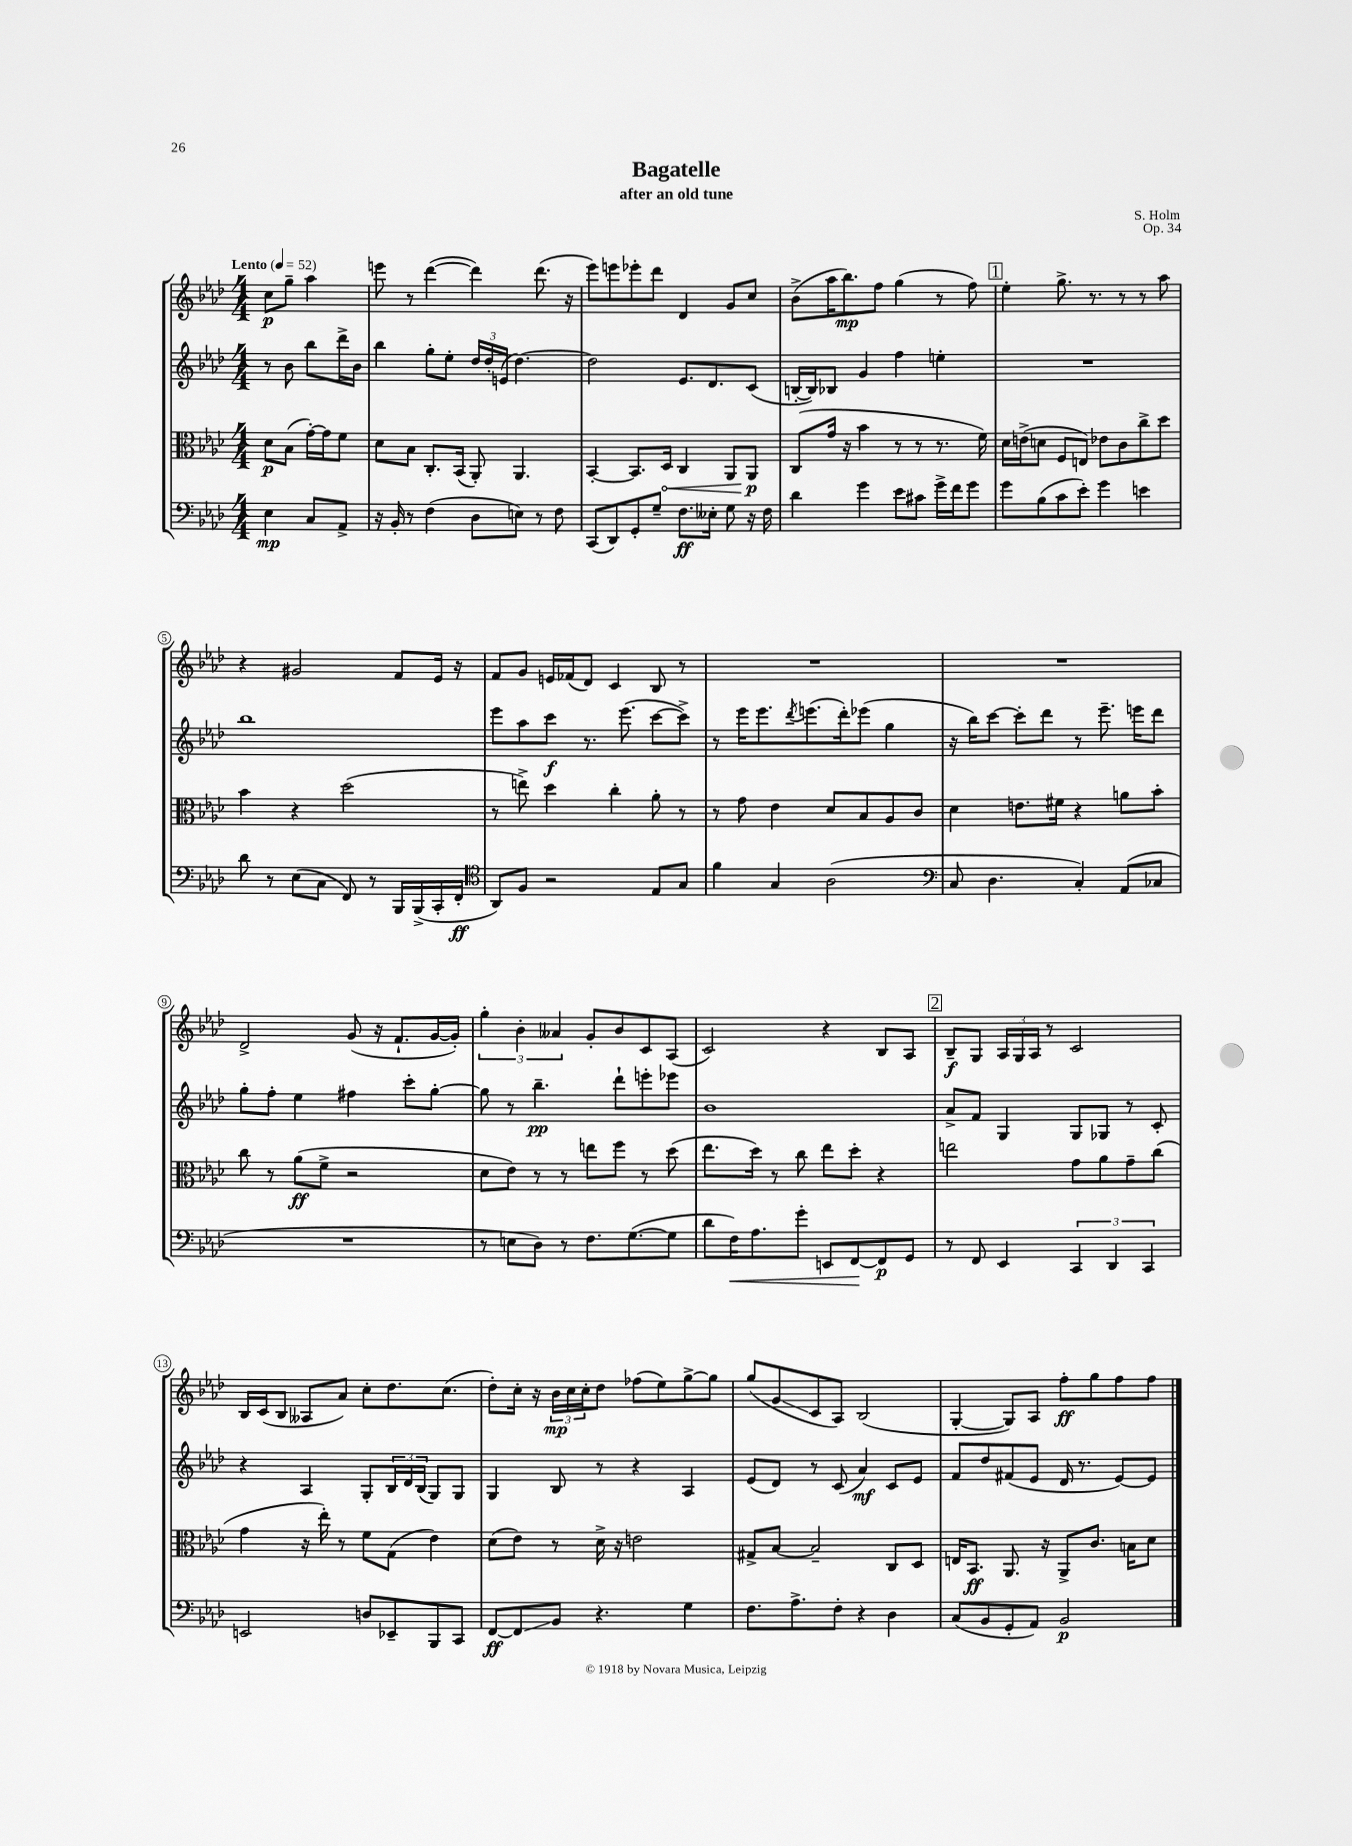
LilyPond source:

\header { title = "Bagatelle" composer = "S. Holm" subtitle = "after an old tune" opus = "Op. 34" }
<<
\new StaffGroup <<
\new Staff = "s0" {
    \clef treble \key aes \major \numericTimeSignature \time 4/4 \partial 2 \tempo "Lento" 4 = 52
    c''8\p g''8-- aes''4 |
    e'''8 r8 des'''4~( des'''4) des'''8.( r16 |
    ees'''8) e'''8 ees'''8-. des'''8 des'4 g'8 c''8 |
    bes'8->( aes''16 bes''8.\mp) f''8 g''4( r8 f''8) |
    \mark \markup { \box "1" } ees''4-. g''8.-> r8. r8 r8 aes''8 |
    r4 gis'2 f'8 ees'16 r16 |
    f'8 g'8 e'16 fes'16( des'8) c'4 bes8 r8 |
    R1 |
    R1 |
    des'2-> g'8( r16 f'8.-! g'16~ g'16-.) |
    \tuplet 3/2 { g''4-. bes'4-. aeses'4 } g'8-. bes'8 c'8 aes8( |
    c'2) r4 bes8 aes8 |
    \mark \markup { \box "2" } bes8--\f g8 \tuplet 3/2 { aes16 g16 aes16 } r8 c'2 |
    bes16 c'16( bes8 aeses8 aes'8) c''8-. des''8. c''8.( |
    des''8-.) c''16-. r16 \tuplet 3/2 { bes'16\mp c''16 c''16-. } des''8 fes''8( ees''8) g''8~-> g''8 |
    g''8( g'8\glissando c'8 aes8) bes2( |
    g4~-. g8) aes8 f''8-.\ff g''8 f''8 f''8 \bar "|." |
}
\new Staff = "s1" {
    \clef treble \key aes \major \numericTimeSignature \time 4/4 \partial 2
    r8 bes'8 bes''8 des'''16-> bes'16 |
    bes''4 g''8-. ees''8-. \tuplet 3/2 { des''16 des''16-. e'16( } des''4.~) |
    des''2 ees'8. des'8. c'8( |
    b16~-. b16) bes8 g'4 f''4 e''4-. |
    \mark \markup { \box "1" } R1 |
    bes''1 |
    ees'''8 aes''8 c'''8\f r8. ees'''8.( c'''8~ c'''8->) |
    r8 ees'''16 ees'''8. \acciaccatura { des'''8 } e'''8.( des'''16-.) ees'''8( g''4 |
    r16 bes''16) c'''8~ c'''8-. des'''8 r8 ees'''8.-- e'''16 des'''8 |
    g''8-. f''8-. ees''4 fis''4 c'''8-. g''8~-. |
    g''8 r8 bes''4.--\pp des'''8-! e'''8-. ees'''8 |
    bes'1 |
    \mark \markup { \box "2" } aes'8-> f'8 g4 g8 ges8 r8 c'8-. |
    r4 aes4 g8-. \tuplet 3/2 { bes16 des'16 bes16( } g8) g8 |
    g4 bes8 r8 r4 aes4 |
    ees'8( des'8) r8 c'8( aes'4\mf) c'8 ees'8 |
    f'8 des''8 fis'8( ees'8 des'16 r8. ees'8~) ees'8 \bar "|." |
}
\new Staff = "s2" {
    \clef alto \key aes \major \numericTimeSignature \time 4/4 \partial 2
    des'8\p bes8( g'16~-.) g'16 f'8 |
    des'8 bes8 c8.-. bes,16( aes,8-.) aes,4. |
    bes,4~-. bes,8. \once \override Hairpin.circled-tip = ##t des16\< c4 aes,8 aes,8\p\! |
    c8( g'16 r16 bes'4 r8 r8 r8. f'16) |
    \mark \markup { \box "1" } des'16 e'16->( d'8 f8 e8) ees'8 c'8 c''8-> des''8 |
    bes'4 r4 des''2( |
    r8 e''8->) des''4 c''4-. aes'8-. r8 |
    r8 g'8 ees'4 des'8 bes8 aes8 c'8 |
    des'4 e'8. fis'16 r4 a'8 bes'8-. |
    c''8 r8 aes'8\ff( f'8-> r2 |
    des'8 ees'8) r8 r8 e''8 f''8 r8 des''8( |
    ees''8. des''16) r8 c''8 ees''8 des''8-. r4 |
    \mark \markup { \box "2" } e''2 g'8 aes'8 g'8-- c''8( |
    g'4 r16 ees''16-.) r8 f'8 g8( ees'4) |
    des'8( ees'8) r8 des'16-> r16 e'2 |
    gis8-> bes8~ bes2-- c8 des8 |
    e16 bes,8.\ff aes,8. r16 aes,8-> c'8. b16 des'8 \bar "|." |
}
\new Staff = "s3" {
    \clef bass \key aes \major \numericTimeSignature \time 4/4 \partial 2
    ees4\mp c8 aes,8-> |
    r16 bes,16-. r8 f4( des8 e8) r8 f8 |
    c,8( des,8) g,8-. g8-- f8.\ff eeses16-. g8 r16 f16 |
    des'4 g'4 ees'8 cis'8 g'16-> f'16 g'8 |
    \mark \markup { \box "1" } g'8 bes8( c'8 ees'8-.) g'4 e'4 |
    des'8 r8 ees8( c8 f,8) r8 bes,,16 bes,,16->( c,16-. f,16-.\ff |
    \clef tenor aes,8) f8 r2 ees8 g8 |
    f'4 g4 aes2( |
    \clef bass c8 des4. c4-.) aes,8( ces8 |
    R1 |
    r8 e8 des8) r8 f8. g8.~( g8 |
    des'8 f16\<) aes8. g'8-. e,8 f,8~\! f,8\p g,8 |
    \mark \markup { \box "2" } r8 f,8 ees,4 \tuplet 3/2 { c,4 des,4 c,4 } |
    e,2 d8 ees,8-- bes,,8 c,8 |
    f,8~\ff f,8\glissando bes,8 r4. g4 |
    f8. aes8.-> f8-. r4 des4 |
    c8( bes,8 g,8-. aes,8) bes,2\p \bar "|." |
}
>>
>>
\layout { \context { \Score \override BarNumber.stencil = #(make-stencil-circler 0.1 0.3 ly:text-interface::print) } }
